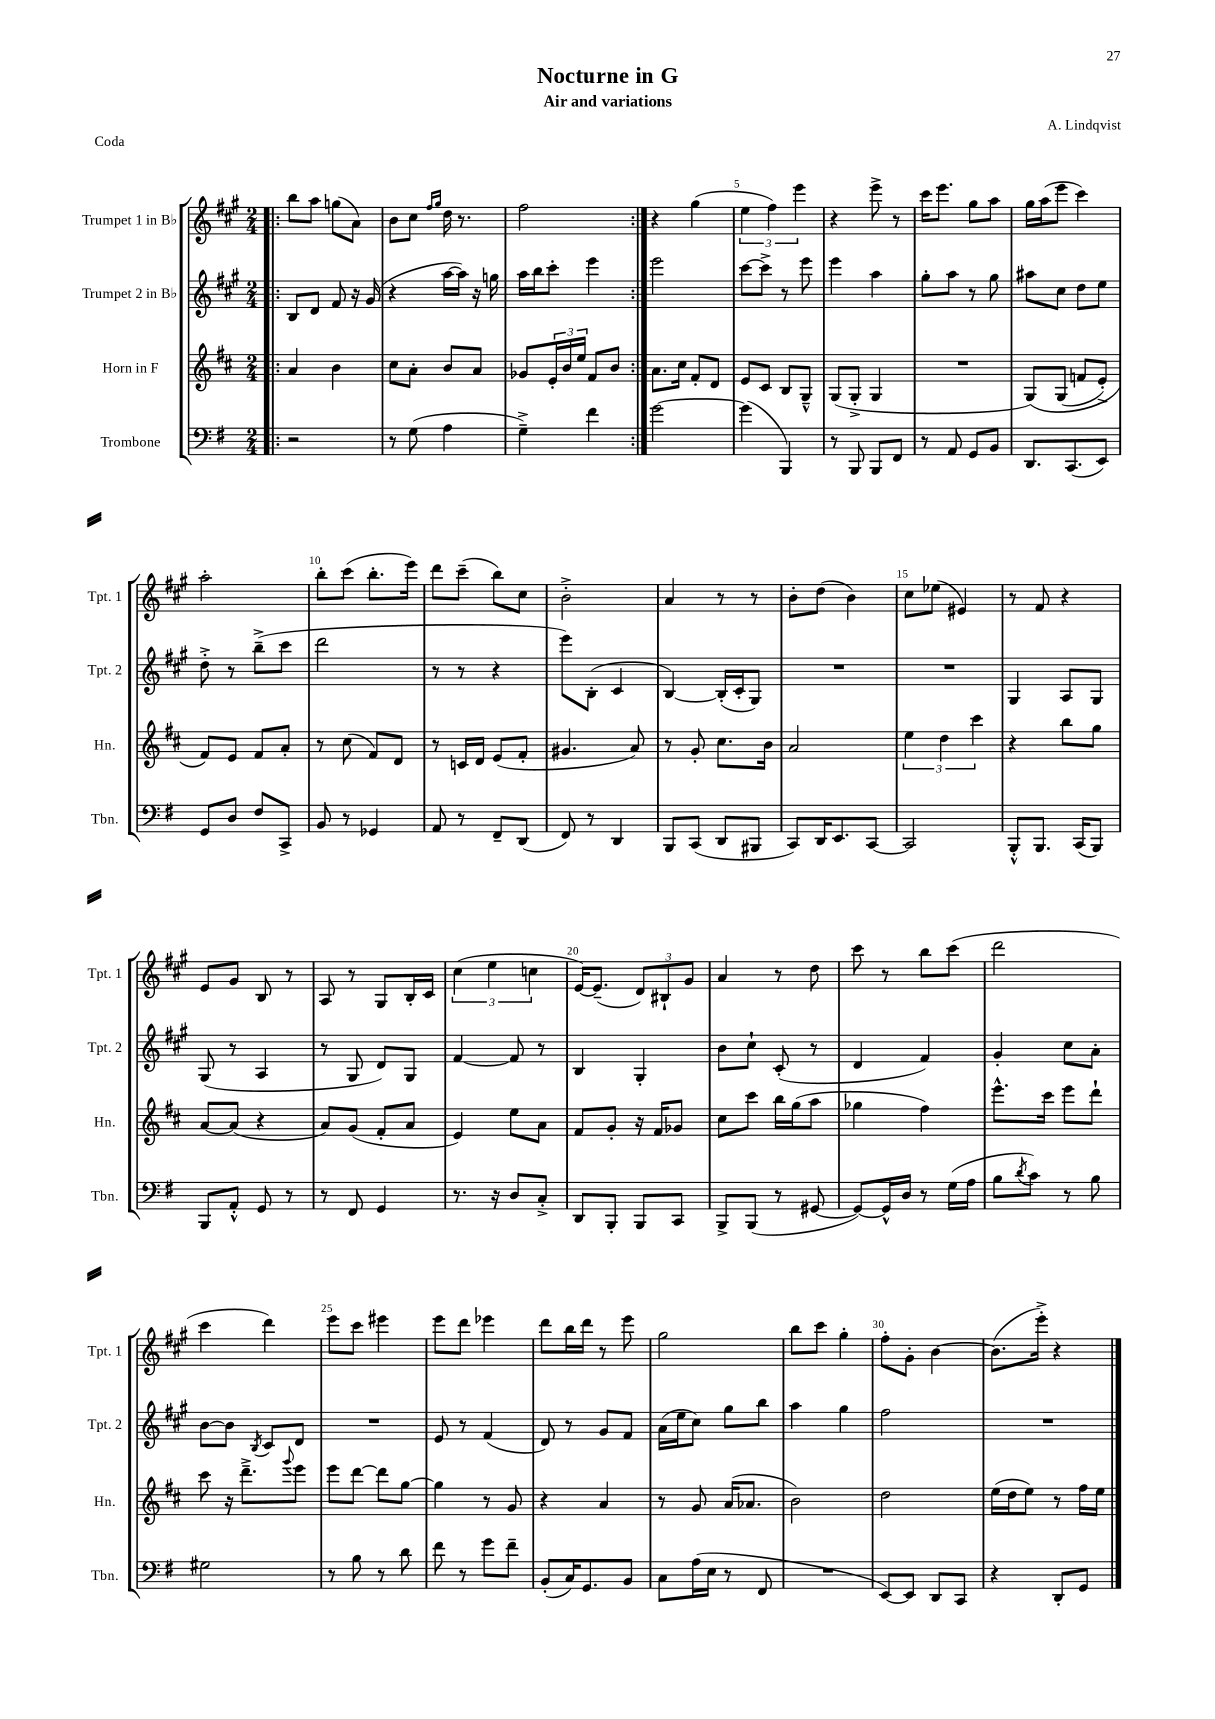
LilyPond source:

\header { title = "Nocturne in G" composer = "A. Lindqvist" subtitle = "Air and variations" piece = "Coda" }
<<
\new StaffGroup <<
\new Staff = "s0" \with { instrumentName = "Trumpet 1 in Bb" shortInstrumentName = "Tpt. 1" } {
    \clef treble \key a \major \numericTimeSignature \time 2/4
    \repeat volta 2 { \bar ".|:" b''8 a''8 g''8( a'8) |
    b'8 cis''8 \grace { fis''16 gis''16 } d''16 r8. |
    fis''2 | }
    r4 gis''4( |
    \tuplet 3/2 { e''4 fis''4) e'''4 } |
    r4 e'''8-> r8 |
    cis'''16 e'''8. gis''8 a''8 |
    gis''16 a''16( e'''8 cis'''4) |
    a''2-. |
    b''8-. cis'''8( b''8.-. e'''16) |
    d'''8 cis'''8--( b''8) cis''8 |
    b'2-.-> |
    a'4 r8 r8 |
    b'8-. d''8( b'4) |
    cis''8 ees''8( eis'4) |
    r8 fis'8 r4 |
    e'8 gis'8 b8 r8 |
    a8 r8 gis8 b16-. cis'16 |
    \tuplet 3/2 { cis''4( e''4 c''4 } |
    e'16~) e'8.--( \tuplet 3/2 { d'8) bis8-! gis'8 } |
    a'4 r8 d''8 |
    cis'''8 r8 b''8 cis'''8( |
    d'''2 |
    cis'''4 d'''4) |
    e'''8 cis'''8 eis'''4 |
    e'''8 d'''8 ees'''4 |
    d'''8 b''16 d'''16 r8 e'''8 |
    gis''2 |
    b''8 cis'''8 gis''4-. |
    fis''8-. gis'8-. b'4~ |
    b'8.( e'''16-.->) r4 \bar "|." |
}
\new Staff = "s1" \with { instrumentName = "Trumpet 2 in Bb" shortInstrumentName = "Tpt. 2" } {
    \clef treble \key a \major \numericTimeSignature \time 2/4
    \repeat volta 2 { \bar ".|:" b8 d'8 fis'8 r16 gis'16( |
    r4 a''16~ a''16) r16 g''16 |
    a''16 b''16 cis'''8-. e'''4 | }
    e'''2 |
    cis'''8~ cis'''8-> r8 e'''8 |
    e'''4 a''4 |
    gis''8-. a''8 r8 gis''8 |
    ais''8 cis''8 d''8 e''8 |
    d''8-.-> r8 b''8--->( cis'''8 |
    d'''2 |
    r8 r8 r4 |
    e'''8) b8-.( cis'4 |
    b4~) b16-.( cis'16-. gis8) |
    R2 |
    R2 |
    gis4 a8 gis8 |
    gis8( r8 a4 |
    r8 gis8 d'8) gis8 |
    fis'4~ fis'8 r8 |
    b4 gis4-. |
    b'8 cis''8-! cis'8-.( r8 |
    d'4 fis'4) |
    gis'4-. cis''8 a'8-. |
    b'8~ b'8 \acciaccatura { b8 } cis'8 d'8 |
    R2 |
    e'8 r8 fis'4( |
    d'8) r8 gis'8 fis'8 |
    a'16( e''16 cis''8) gis''8 b''8 |
    a''4 gis''4 |
    fis''2 |
    R2 \bar "|." |
}
\new Staff = "s2" \with { instrumentName = "Horn in F" shortInstrumentName = "Hn." } {
    \clef treble \key d \major \numericTimeSignature \time 2/4
    \repeat volta 2 { \bar ".|:" a'4 b'4 |
    cis''8 a'8-. b'8 a'8 |
    ges'8 \tuplet 3/2 { e'16-. b'16 e''16 } fis'8 b'8 | }
    a'8. cis''16 fis'8-. d'8 |
    e'8 cis'8 b8 g8---^ |
    g8( g8-.-> g4 |
    R2 |
    g8)\( g8( f'8 e'8-.->) |
    fis'8\) e'8 fis'8 a'8-. |
    r8 cis''8( fis'8) d'8 |
    r8 c'16 d'16 e'8( fis'8-. |
    gis'4. a'8) |
    r8 g'8-. cis''8. b'16 |
    a'2 |
    \tuplet 3/2 { e''4 d''4 cis'''4 } |
    r4 b''8 g''8 |
    a'8~ a'8( r4 |
    a'8) g'8( fis'8-. a'8 |
    e'4) e''8 a'8 |
    fis'8 g'8-. r16 fis'16 ges'8 |
    cis''8 cis'''8 b''16 g''16( a''8 |
    ges''4 fis''4) |
    e'''8.-^ cis'''16 e'''8 d'''8-! |
    cis'''8 r16 d'''8.---> \appoggiatura { g'''8 } e'''8 |
    e'''8 d'''8~ d'''8 g''8~ |
    g''4 r8 g'8 |
    r4 a'4 |
    r8 g'8 a'16( aes'8. |
    b'2) |
    d''2 |
    e''16( d''16 e''8) r8 fis''16 e''16 \bar "|." |
}
\new Staff = "s3" \with { instrumentName = "Trombone" shortInstrumentName = "Tbn." } {
    \clef bass \key g \major \numericTimeSignature \time 2/4
    \repeat volta 2 { \bar ".|:" r2 |
    r8 g8( a4 |
    g4--->) fis'4 | }
    g'2~ |
    g'4( b,,4) |
    r8 b,,8 b,,8 fis,8 |
    r8 a,8 g,8 b,8 |
    d,8. c,8.( e,8) |
    g,8 d8 fis8 c,8-> |
    b,8 r8 ges,4 |
    a,8 r8 fis,8-- d,8( |
    fis,8) r8 d,4 |
    b,,8 c,8( d,8 bis,,8 |
    c,8) d,16 e,8. c,8~ |
    c,2 |
    b,,8-.-^ b,,8. c,16( b,,8) |
    b,,8 a,8-.-^ g,8 r8 |
    r8 fis,8 g,4 |
    r8. r16 d8 c8-.-> |
    d,8 b,,8-. b,,8 c,8 |
    b,,8-> b,,8( r8 gis,8~ |
    gis,8~) gis,16-^ d16 r8 g16( a16 |
    b8 \acciaccatura { d'8 } c'8) r8 b8 |
    gis2 |
    r8 b8 r8 d'8 |
    fis'8 r8 g'8 fis'8-- |
    b,8-.( c16) g,8. b,8 |
    c8 a16( e16 r8 fis,8 |
    R2 |
    e,8~) e,8 d,8 c,8 |
    r4 d,8-. g,8 \bar "|." |
}
>>
>>
\layout { \context { \Score \override BarNumber.break-visibility = ##(#f #t #t) barNumberVisibility = #(every-nth-bar-number-visible 5) } }
